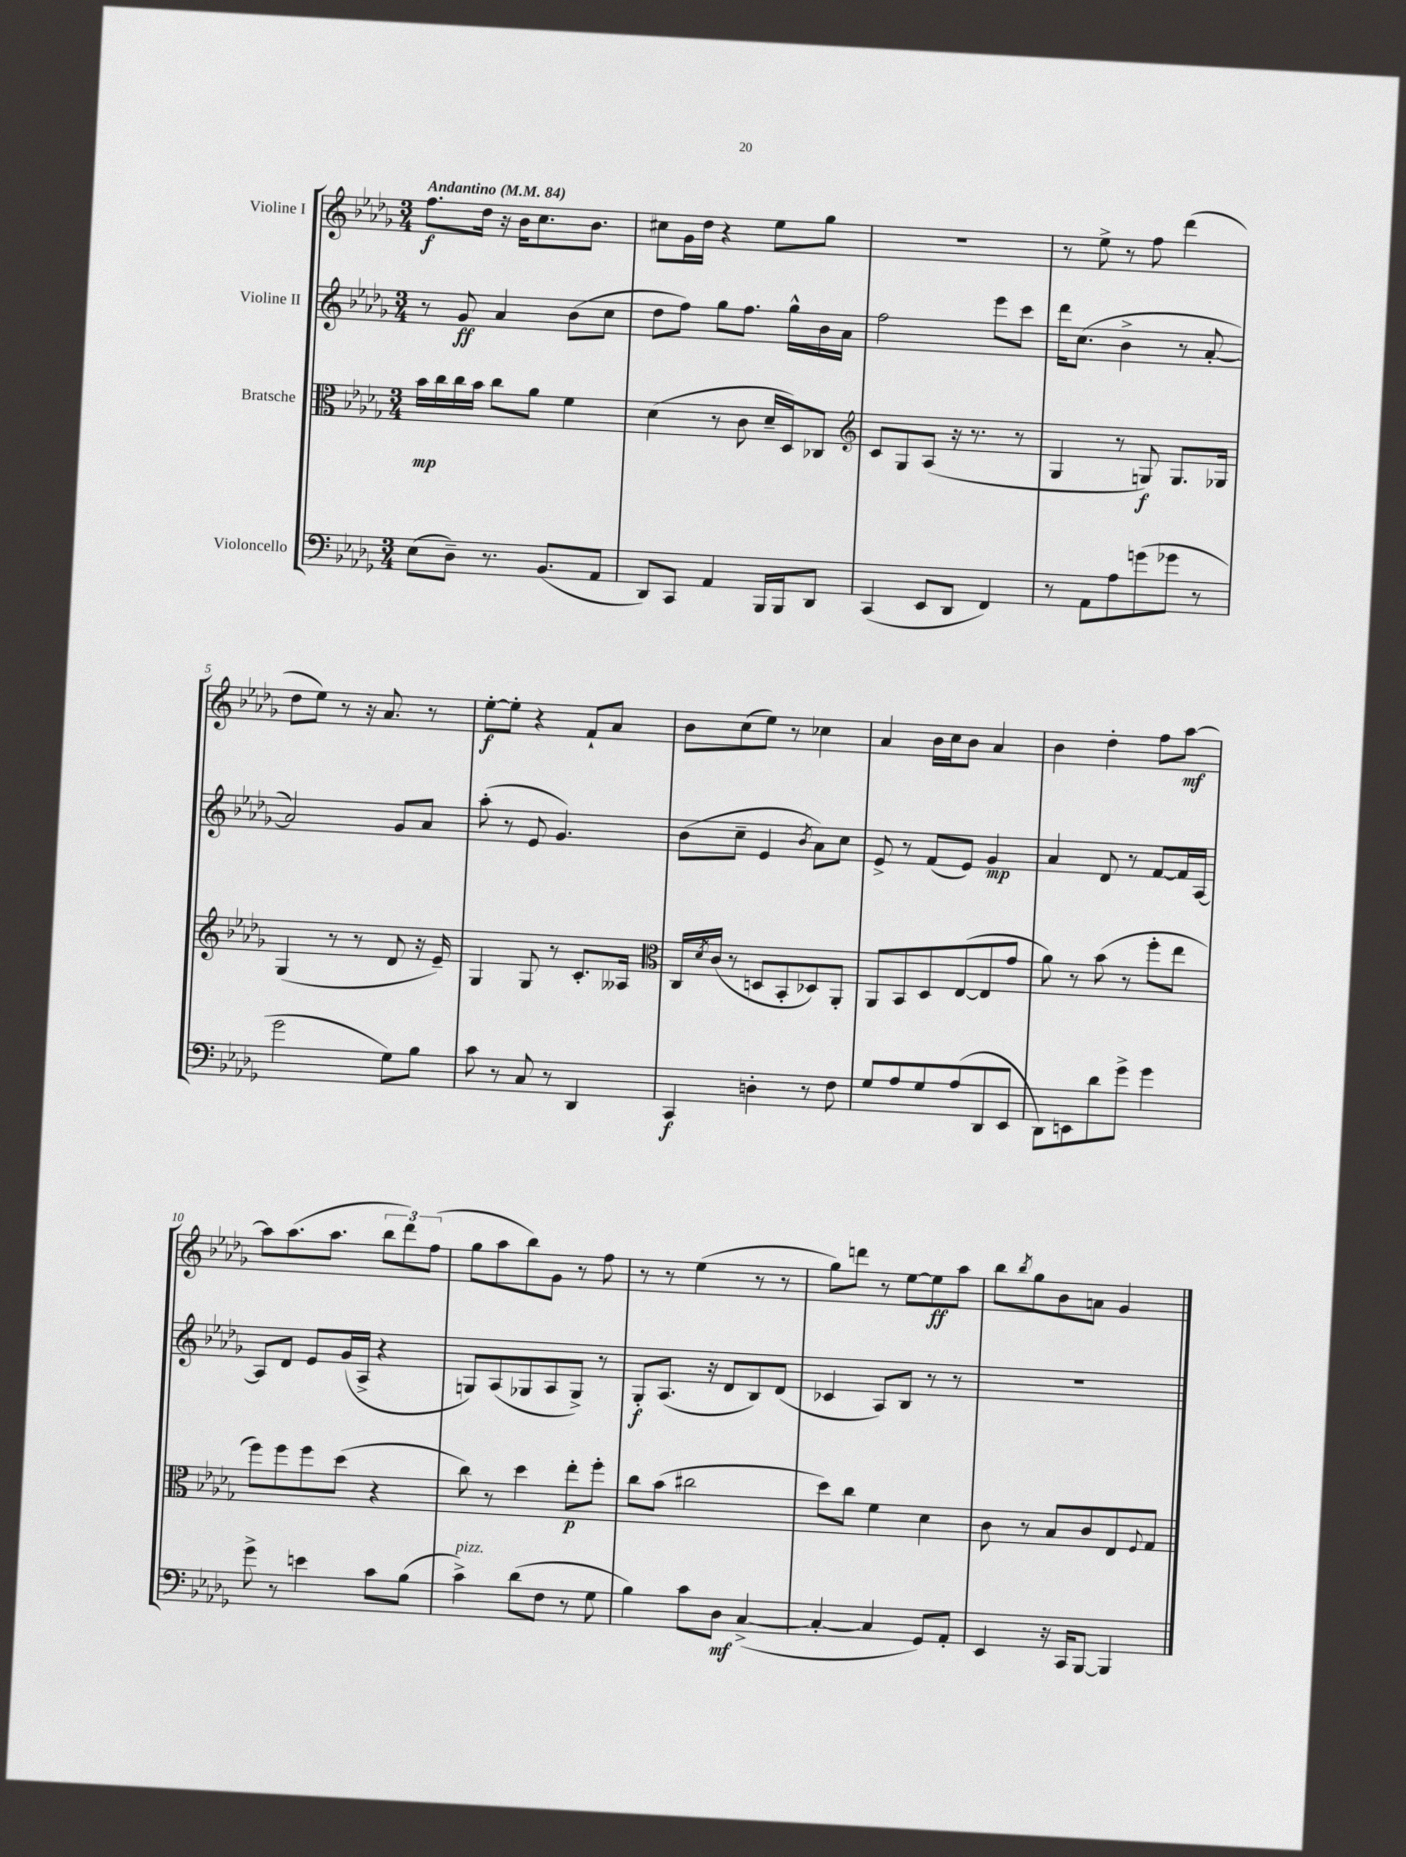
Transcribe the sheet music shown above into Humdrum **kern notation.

**kern	**dynam	**kern	**dynam	**kern	**dynam	**kern	**dynam
*part4	*part4	*part3	*part3	*part2	*part2	*part1	*part1
*staff4	*staff4	*staff3	*staff3	*staff2	*staff2	*staff1	*staff1
*I"Violoncello	*	*I"Bratsche	*	*I"Violine II	*	*I"Violine I	*
*clefF4	*	*clefC3	*	*clefG2	*	*clefG2	*
*k[b-e-a-d-g-]	*	*k[b-e-a-d-g-]	*	*k[b-e-a-d-g-]	*	*k[b-e-a-d-g-]	*
*M3/4	*	*M3/4	*	*M3/4	*	*M3/4	*
*MM84	*	*MM84	*	*MM84	*	*MM84	*
=1	=1	=1	=1	=1	=1	=1	=1
!	!	!	!	!	!	!LO:TX:a:B:t=Andantino	!
(8E-\L	.	16b-\LL	mp	8r	.	8.ff\L	f
.	.	16cc\	.	.	.	.	.
8D-~\J)	.	16cc\	.	8g-/	ff	.	.
.	.	16b-\JJ	.	.	.	16dd-\Jk	.
8.r	.	8cc\L	.	4a-/	.	16r	.
.	.	.	.	.	.	16b-\KL	.
.	.	8a-\J	.	.	.	8.cc\	.
(8.BB-/L	.	.	.	.	.	.	.
.	.	4f\	.	(8b-\L	.	.	.
.	.	.	.	.	.	8.b-\J	.
8AA-/J	.	.	.	8cc\J	.	.	.
=2	=2	=2	=2	=2	=2	=2	=2
8DD-/L)	.	(4d-\	.	8dd-\L	.	8cc#X\L	.
8CC/J	.	.	.	8ff\J)	.	16g-\L	.
.	.	.	.	.	.	16dd-\JJ	.
4AA-/	.	8r	.	8gg-\L	.	4r	.
.	.	8c\	.	8.ff\J	.	.	.
16BBB-/LL	.	16d-~/LL	.	.	.	8ee-\L	.
16BBB-/J	.	16D-/J)	.	16gg-^^\LL	.	.	.
8DD-/J	.	8C-X/J	.	16b-\	.	8gg-\J	.
.	.	.	.	16a-\JJ	.	.	.
=3	=3	=3	=3	=3	=3	=3	=3
*	*	*clefG2	*	*	*	*	*
(4CC/	.	8c/L	.	2ff\	.	2.r	.
.	.	8G-/	.	.	.	.	.
8EE-/L	.	(8A-/J	.	.	.	.	.
8DD-/J	.	16r	.	.	.	.	.
.	.	8.r	.	.	.	.	.
4FF/)	.	.	.	8eee-\L	.	.	.
.	.	8r	.	8ccc\J	.	.	.
=4	=4	=4	=4	=4	=4	=4	=4
8r	.	4G-/	.	16ddd-\KL	.	8r	.
.	.	.	.	(8.cc\J	.	.	.
8AA-\L	.	.	.	.	.	8ee-^\	.
8A-\	.	8r	.	4b-^\	.	8r	.
(8gn\	.	8Gn/)	f	.	.	8ff\	.
8g-X\J	.	8.G/L	.	8r	.	(4ddd-\	.
8r	.	.	.	[8a-'/	.	.	.
.	.	16G-X/Jk	.	.	.	.	.
!!LO:LB:g=z
=5	=5	=5	=5	=5	=5	=5	=5
2g-\	.	(4G-/	.	2a-/])	.	8dd-\L	.
.	.	.	.	.	.	8ee-\J)	.
.	.	8r	.	.	.	8r	.
.	.	8r	.	.	.	16r	.
.	.	.	.	.	.	8.a-/	.
8G-\L)	.	8d-/	.	8g-/L	.	.	.
8B-\J	.	16r	.	8a-/J	.	8r	.
.	.	16e-~/)	.	.	.	.	.
=6	=6	=6	=6	=6	=6	=6	=6
8c\	.	4G-/	.	(8aa-'\	.	[8ee-'\L	f
8r	.	.	.	8r	.	8ee-'\J]	.
8C/	.	8G-/	.	8e-/	.	4r	.
8r	.	8r	.	4.g-/)	.	.	.
4DD-/	.	8.c'/L	.	.	.	8f`/L	.
.	.	.	.	.	.	8a-/J	.
.	.	16A--X/Jk	.	.	.	.	.
=7	=7	=7	=7	=7	=7	=7	=7
*	*	*clefC3	*	*	*	*	*
4CC/	f	16C/LL	.	(8b-\L	.	8b-\L	.
.	.	8qd-/	.	.	.	.	.
.	.	(16c/JJ	.	.	.	.	.
.	.	8r	.	8cc~\J	.	(8cc\	.
4Dn'\	.	8Dn/L	.	4e-/	.	8ee-\J)	.
.	.	8BB-'/	.	.	.	8r	.
.	.	.	.	8qb-/	.	.	.
8r	.	8D-X/)	.	8a-\L)	.	4cc-X\	.
8F\	.	8AA-'/J	.	8cc\J	.	.	.
=8	=8	=8	=8	=8	=8	=8	=8
8G-/L	.	8AA-/L	.	8e-^/	.	4a-/	.
8A-/	.	8BB-/	.	8r	.	.	.
8G-/	.	8D-/	.	(8f/L	.	16b-\LL	.
.	.	.	.	.	.	16cc\J	.
(8A-/	.	([8E-/	.	8e-/J)	.	8b-\J	.
8DD-/	.	8E-/]	.	4g-/	mp	4a-/	.
8EE-/J	.	8g-/J	.	.	.	.	.
=9	=9	=9	=9	=9	=9	=9	=9
8DD-\L)	.	8a-\)	.	4a-/	.	4b-\	.
8EEn\	.	8r	.	.	.	.	.
8d-\	.	(8b-\	.	8d-/	.	4dd-'\	.
8g-^\J	.	8r	.	8r	.	.	.
4g-\	.	8ff'\L	.	[8f/L	.	8ff\L	.
.	.	8ee-\J	.	16f/L]	.	[8aa-\J	mf
.	.	.	.	[16A-/JJ	.	.	.
!!LO:LB:g=z
=10	=10	=10	=10	=10	=10	=10	=10
8g-^\	.	8ff\L)	.	8A-/L]	.	8aa-\L]	.
8r	.	8ff\	.	8d-/J	.	(8.aa-\	.
4en\	.	8ff\	.	8e-/L	.	.	.
.	.	.	.	.	.	8.aa-\J	.
.	.	(8dd-\J	.	(16g-/L	.	.	.
.	.	.	.	16A-^/JJ	.	.	.
8c\L	.	4r	.	4r	.	12bb-\L	.
.	.	.	.	.	.	12ddd-\)	.
(8B-\J	.	.	.	.	.	.	.
.	.	.	.	.	.	(12ff\J	.
=11	=11	=11	=11	=11	=11	=11	=11
!LO:TX:a:i:t=pizz.	!	!	!	!	!	!	!
4c^\)	.	8cc\)	.	8Gn/L)	.	8gg-\L	.
.	.	8r	.	(8A-/	.	8aa-\	.
(8d-\L	.	4dd-\	.	8G-X/	.	8bb-\)	.
8F\J	.	.	.	8A-/	.	8g-\J	.
8r	.	8ee-'\L	p	8G-^/J)	.	8r	.
8G-\	.	8ff'\J	.	8r	.	8ff\	.
=12	=12	=12	=12	=12	=12	=12	=12
4B-\)	.	8cc\L	.	8G-'/L	f	8r	.
.	.	(8b-\J	.	(8.A-/J	.	8r	.
8c\L	.	2cc#X\	.	.	.	(4ee-\	.
.	.	.	.	16r	.	.	.
8D-\J	mf	.	.	8d-/L	.	.	.
([4C^/	.	.	.	8B-/)	.	8r	.
.	.	.	.	(8d-/J	.	8r	.
=13	=13	=13	=13	=13	=13	=13	=13
4C'/_	.	8dd-\L)	.	4c-X/	.	8gg-\L)	.
.	.	8cc\J	.	.	.	8dddn\J	.
4C/]	.	4f\	.	8A-/L)	.	8r	.
.	.	.	.	8B-/J	.	[8ee-\L	.
8GG-/L)	.	4d-\	.	8r	.	8ee-\]	ff
8AA-'/J	.	.	.	8r	.	8aa-\J	.
=14	=14	=14	=14	=14	=14	=14	=14
4EE-/	.	8c\	.	2.r	.	8bb-\L	.
.	.	.	.	.	.	8qbb-/	.
.	.	8r	.	.	.	8gg-\	.
16r	.	8B-/L	.	.	.	8b-\	.
16CC/KL	.	.	.	.	.	.	.
[8BBB-/J	.	8c/	.	.	.	8an\J	.
4BBB-/]	.	8E-/	.	.	.	4g-/	.
.	.	8qqF/	.	.	.	.	.
.	.	8G-/J	.	.	.	.	.
==	==	==	==	==	==	==	==
*-	*-	*-	*-	*-	*-	*-	*-
